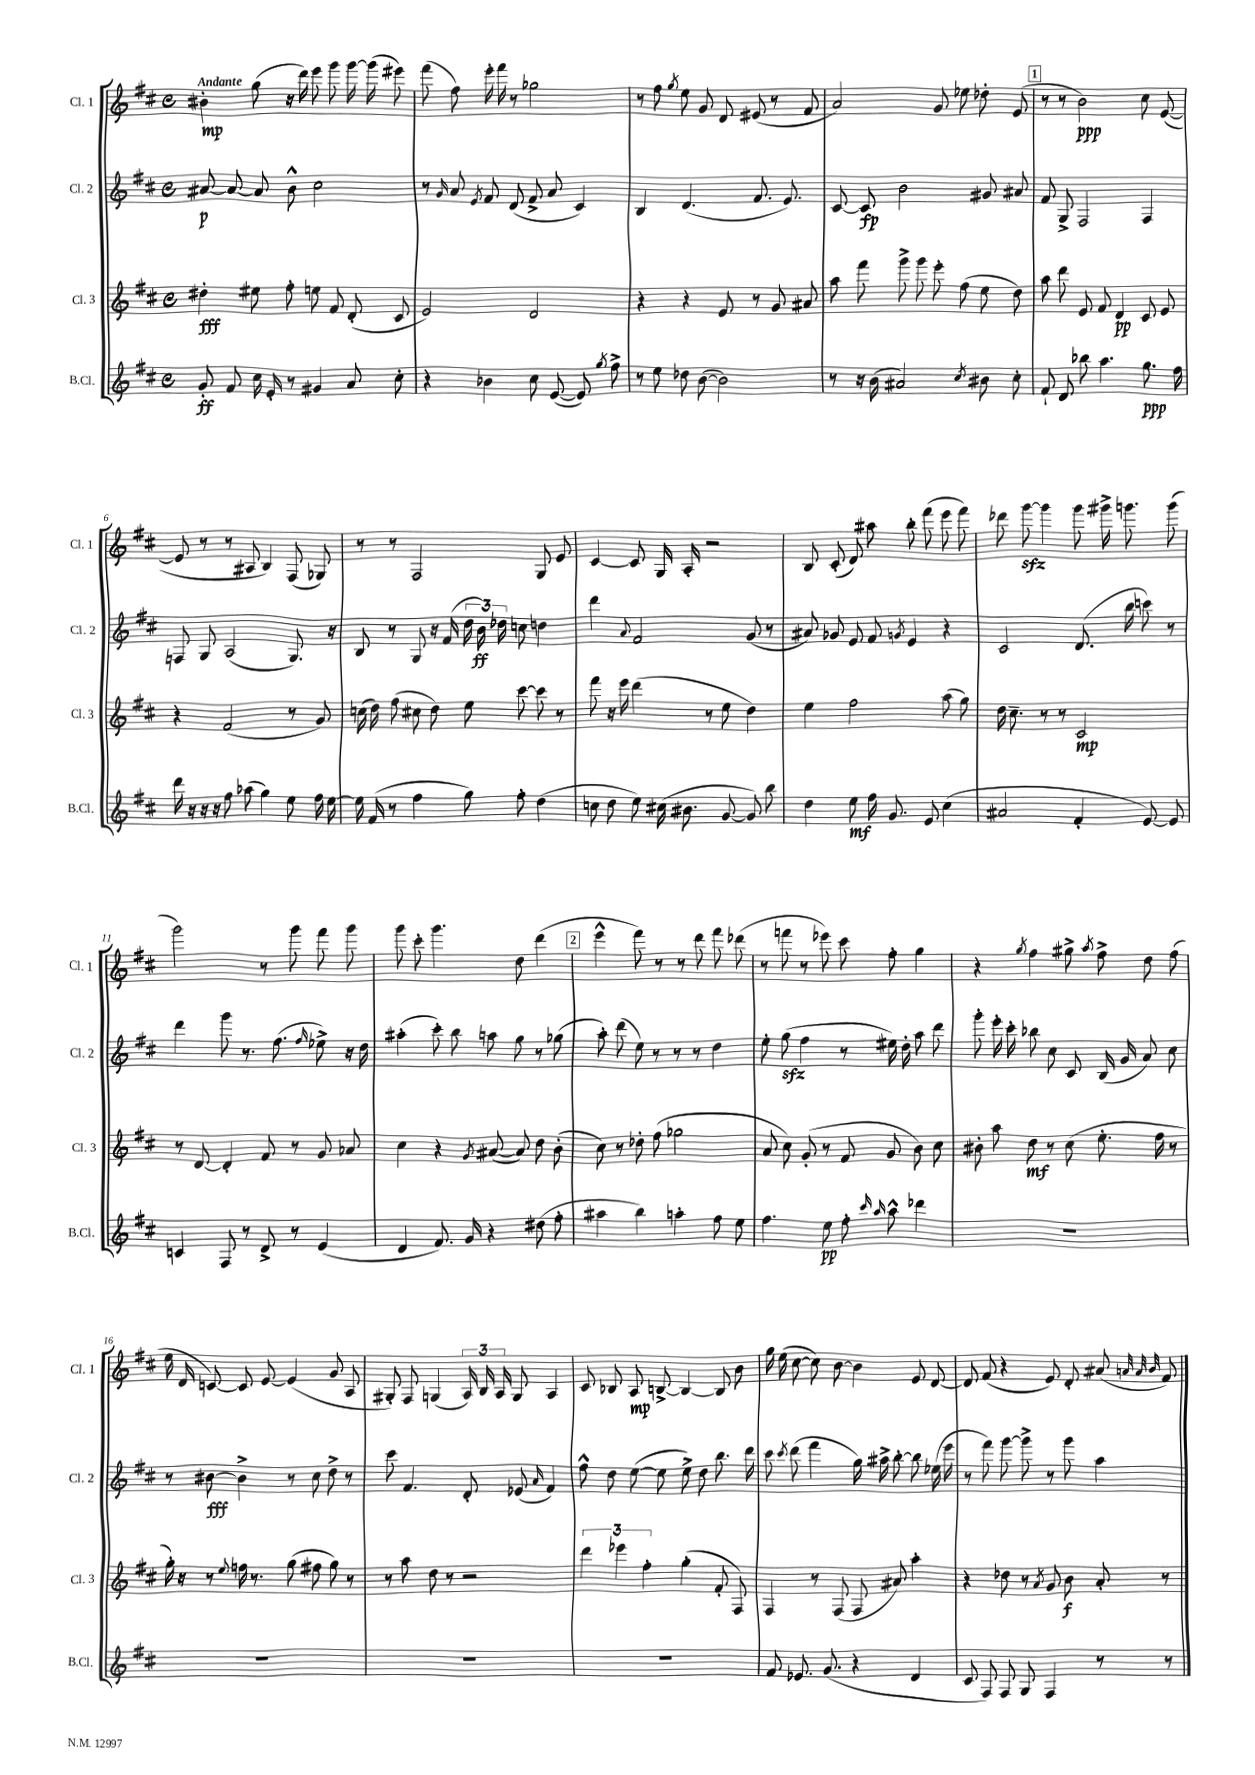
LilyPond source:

<<
\new StaffGroup <<
\new Staff = "s0" \with { instrumentName = "Cl. 1" shortInstrumentName = "Cl. 1" } {
    \clef treble \key d \major \defaultTimeSignature \time 4/4 \tempo "Andante"
    \autoBeamOff bis'4-.\mp g''8( r16 d'''16) e'''8 g'''8 g'''16~ g'''16( eis'''8) |
    fis'''8( fis''8) e'''16-. fis'''16 r8 ges''2 |
    r8 fis''8 \acciaccatura { g''8 } e''8 g'8 d'8 eis'8( r8 fis'8 |
    a'2) g'8 ees''8 des''8-. e'8( |
    \mark \markup { \box "1" } r8 r8 b'2\ppp) cis''8 e'8~( |
    e'8 r8 r8 ais8 b4) fis8( ges8) |
    r8 r8 fis2 g8 e'8 |
    cis'4~ cis'8 g16 a16-. r2 |
    b8 cis'8-.( d'8) ais''8 b''8-. fis'''8( e'''8 fis'''8) |
    des'''8 g'''8~\sfz g'''4 g'''8 gis'''16-> g'''8. g'''8( |
    g'''2) r8 g'''8 fis'''8 g'''8 |
    g'''8 cis'''8-. g'''4. d''8 d'''4( |
    \mark \markup { \box "2" } e'''4-^ fis'''8) r8 r8 d'''8 fis'''8 des'''8( |
    r8 f'''8 r8 ees'''8) cis'''8 fis''8-. g''4 |
    r4 \acciaccatura { g''8 } fis''4 gis''8-> \acciaccatura { a''8 } fis''8-> d''8 fis''8( |
    e''16 d'16 c'8~) c'8 e'8~ e'4( g'8 a8 |
    gis8-.) fis8 g4( \tuplet 3/2 { a16) b16 a16 } g8 a4 |
    cis'8 bes8 a8\mp b8~-> b4~ b8 b'8 |
    g''16 e''16( cis''8~ cis''8) b'8~ b'4 e'8 d'8~ |
    d'8 fis'8( r4 e'8) d'8-. ais'8( \grace { a'32 a'32 b'32 } fis'8) \bar "|." |
}
\new Staff = "s1" \with { instrumentName = "Cl. 2" shortInstrumentName = "Cl. 2" } {
    \clef treble \key d \major \defaultTimeSignature \time 4/4
    \autoBeamOff ais'8~\p ais'8~ ais'8 b'8-^ cis''2 |
    r8 \grace { g'16 } a'8 \acciaccatura { e'8 } fis'8 d'8( fis'8-> a'8 cis'4) |
    b4 d'4.( fis'8. e'8.) |
    cis'8~ cis'8\fp b'2 gis'8 ais'8 |
    \mark \markup { \box "1" } fis'8 g8-> fis2 fis4 |
    f8 g8 a2( g8.) r16 |
    b8 r8 g8 r16 fis'16( \tuplet 3/2 { d''16 b'16\ff) des''16 } c''8 d''4 |
    d'''4 \appoggiatura { a'8 } fis'2 g'8( r8 |
    ais'8) ges'8 e'8 fis'8 \acciaccatura { g'8 } e'4 r4 |
    cis'2 d'8.( b''16 c'''8) r8 |
    d'''4 g'''8 r8. fis''8.( \grace { fis''16 } ees''8->) r16 d''16 |
    ais''4-.( cis'''8-.) b''8 a''8 g''8 r8 ges''8( |
    \mark \markup { \box "2" } a''8-.) d'''8( e''8) r8 r8 r8 d''4 |
    e''8-. g''8\sfz( fis''4 r8 eis''16) d''16-. a''8 d'''8 |
    g'''8-. e'''16-. cis'''16-. bes''8 cis''8 cis'8 b16( g'16 a'8) cis''8 |
    r8 bis'8~\fff bis'4-> r8 cis''8 d''8-> r8 |
    cis'''8 fis'4. d'8-. ees'8( \grace { a'16 } fis'4) |
    fis''8-^ d''8 e''8~( e''8 e''8->) d''8 b''8. d'''16 |
    cis'''8 \acciaccatura { cis'''8 } d'''8( fis'''4 g''16) ais''16-> b''8~-. b''8 ees''16( e'''16 |
    r8 fis'''8) g'''8~ g'''8-> r8 g'''8 a''4 \bar "|." |
}
\new Staff = "s2" \with { instrumentName = "Cl. 3" shortInstrumentName = "Cl. 3" } {
    \clef treble \key d \major \defaultTimeSignature \time 4/4
    \autoBeamOff dis''4-.\fff eis''8 fis''8-. e''8 fis'8 d'8-.( cis'8 |
    e'2) d'2 |
    r4 r4 e'8 r8 g'8 ais'8 |
    a''8 fis'''8 g'''8-> g'''8 e'''8-. fis''8( e''8 d''8) |
    \mark \markup { \box "1" } a''8 d'''8 e'8 fis'8 d'4\pp cis'8 e'8 |
    r4 fis'2( r8 g'8) |
    c''16( d''16) fis''8( cis''8 d''8) e''8 cis'''8~ cis'''8 r8 |
    fis'''8 r16 e'''16 d'''4( r8 e''8 d''4) |
    e''4 fis''2 a''8( g''8) |
    d''16 cis''8.-- r8 r8 cis'2\mp |
    r8 d'8~ d'4-. fis'8 r8 g'8 aes'8 |
    cis''4 r4 \acciaccatura { g'8 } ais'8~( ais'8) d''8 b'8-.( |
    \mark \markup { \box "2" } cis''8) r8 des''8-. fis''8( ges''2 |
    a'8 cis''8) g'8-.( r8 fis'8 g'8 b'8) cis''8 |
    bis'8-. a''8 d''8\mf r8 cis''8( e''8.-. fis''16 r8 |
    g''16-.) r16 r8 \appoggiatura { e''8 } f''16 r8. g''8( fis''8 g''8) r8 |
    r8 a''8 d''8 r8 r2 |
    \tuplet 3/2 { d'''4 ees'''4 fis''4-. } g''4-.( fis'8-. fis8) |
    fis4 r8 fis8( fis8 ais'8) a''4-. |
    r4 des''8 r8 \acciaccatura { a'8 } g'8 b'8\f a'8-. r8 \bar "|." |
}
\new Staff = "s3" \with { instrumentName = "B.Cl." shortInstrumentName = "B.Cl." } {
    \clef treble \key d \major \defaultTimeSignature \time 4/4
    \autoBeamOff g'8-.\ff fis'8 cis''16 e'16-. r8 gis'4 a'8 cis''8-. |
    r4 bes'4 cis''8 e'8~( e'8) \acciaccatura { g''8 } fis''8-> |
    r8 e''8 des''8 b'8~( b'2) |
    r8 r16 b'16( ais'2) \acciaccatura { cis''8 } bis'8 cis''8-. |
    \mark \markup { \box "1" } fis'8-! d'8 bes''8 a''4. g''8.\ppp fis''16 |
    d'''16 r16 r16 r16 fis''8 aes''8( g''4) e''8 fis''16 e''16~ |
    e''16 fis'16( r8 fis''4 g''8) fis''8-. d''4( |
    c''8 d''8 e''8) cis''16( bis'8. g'8~ g'8) b''8 |
    d''4 e''8\mf fis''16 g'8. e'8 cis''4( |
    ais'2 fis'4-. e'8~) e'8 |
    c'4 fis8 r8 d'8-> r8 e'4( |
    d'4 fis'8.) g'16 r4 dis''8( fis''8-. |
    \mark \markup { \box "2" } ais''4 b''4) a''4-. fis''8 e''8 |
    fis''4. e''8\pp fis''8-. \grace { cis'''16 a''16 } a''8-^ des'''4 |
    R1 |
    R1 |
    R1 |
    R1 |
    fis'8 ees'8. g'8.( r4 d'4 |
    cis'8 fis8) fis8 g8 fis4 r8 r8 \bar "|." |
}
>>
>>
